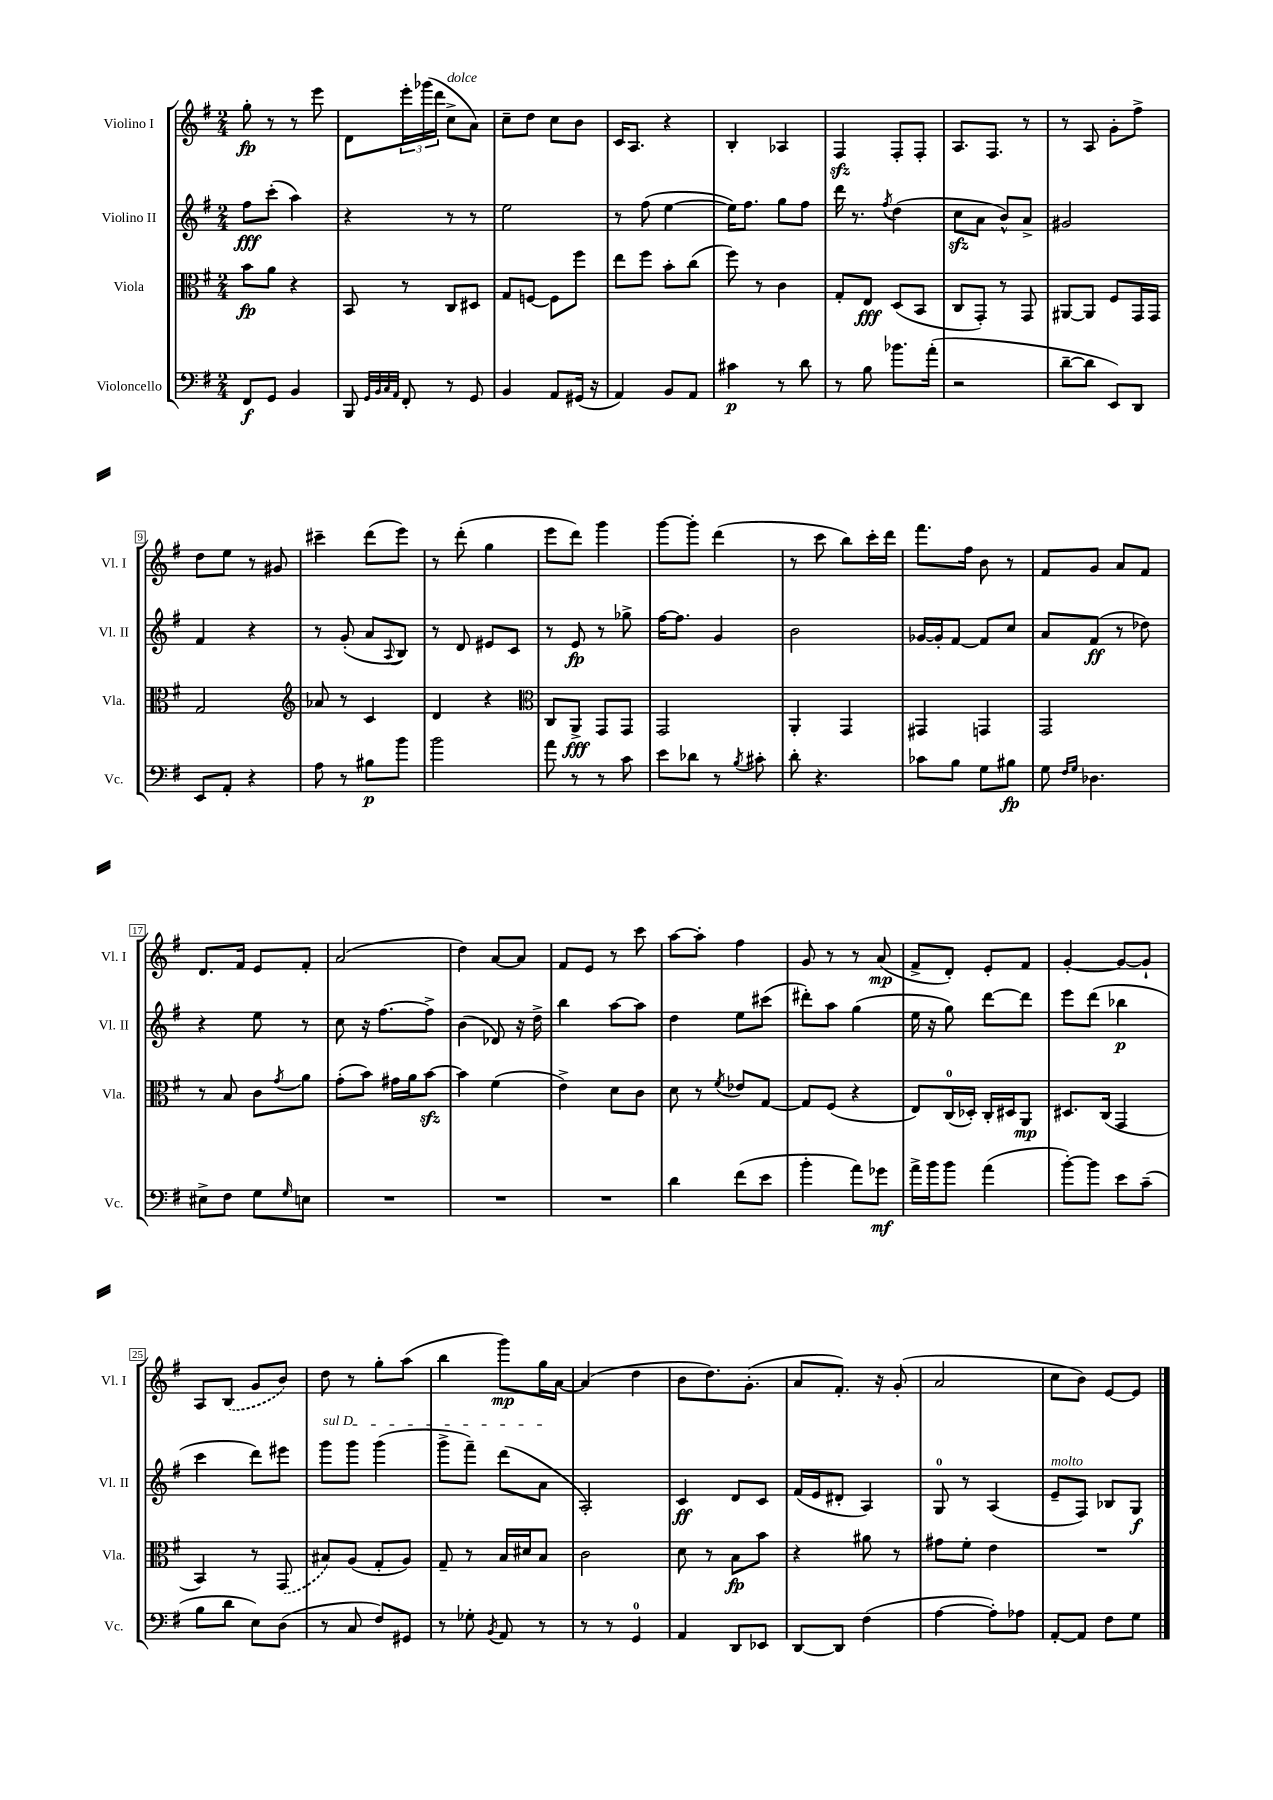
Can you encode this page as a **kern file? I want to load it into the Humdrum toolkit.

**kern	**dynam	**kern	**dynam	**kern	**dynam	**kern	**dynam
*part4	*part4	*part3	*part3	*part2	*part2	*part1	*part1
*staff4	*staff4	*staff3	*staff3	*staff2	*staff2	*staff1	*staff1
*I"Violoncello	*	*I"Viola	*	*I"Violino II	*	*I"Violino I	*
*I'Vc.	*	*I'Vla.	*	*I'Vl. II	*	*I'Vl. I	*
*clefF4	*	*clefC3	*	*clefG2	*	*clefG2	*
*k[f#]	*	*k[f#]	*	*k[f#]	*	*k[f#]	*
*M2/4	*	*M2/4	*	*M2/4	*	*M2/4	*
=1	=1	=1	=1	=1	=1	=1	=1
8FF#/L	f	8b\L	fp	8ff#\L	fff	8gg'\	fp
8GG/J	.	8a\J	.	(8ccc'\J	.	8r	.
4BB/	.	4r	.	4aa\)	.	8r	.
.	.	.	.	.	.	8eee\	.
=2	=2	=2	=2	=2	=2	=2	=2
8BBB/	.	8BB/	.	4r	.	8d\L	.
32qqGG/LLL	.	.	.	.	.	.	.
32qqBB/	.	.	.	.	.	.	.
32qqC/	.	.	.	.	.	.	.
32qqAA/JJJ	.	.	.	.	.	.	.
8FF#'/	.	8r	.	.	.	24eee'\L	.
.	.	.	.	.	.	(24ggg-X\	.
.	.	.	.	.	.	24ddd\JJ	.
!	!	!	!	!	!	!LO:TX:a:i:t=dolce	!
8r	.	8C/L	.	8r	.	8cc^\L	.
8GG/	.	8D#X/J	.	8r	.	8a\J)	.
=3	=3	=3	=3	=3	=3	=3	=3
4BB/	.	8G/L	.	2ee\	.	8cc~\L	.
.	.	[8Fn/J	.	.	.	8dd\J	.
8AA/L	.	8F\L]	.	.	.	8cc\L	.
(16GG#X/Jk	.	8ff#\J	.	.	.	8b\J	.
16r	.	.	.	.	.	.	.
=4	=4	=4	=4	=4	=4	=4	=4
4AA/)	.	8ee\L	.	8r	.	16c/KL	.
.	.	.	.	.	.	8.A/J	.
.	.	8ff#\J	.	(8ff#\	.	.	.
8BB/L	.	8b'\L	.	[4ee\	.	4r	.
8AA/J	.	(8cc\J	.	.	.	.	.
=5	=5	=5	=5	=5	=5	=5	=5
4c#X\	p	8ff#\)	.	16ee\KL])	.	4B'/	.
.	.	.	.	8.ff#\J	.	.	.
.	.	8r	.	.	.	.	.
8r	.	4c\	.	8gg\L	.	4A-X/	.
8d\	.	.	.	8ff#\J	.	.	.
=6	=6	=6	=6	=6	=6	=6	=6
8r	.	8G'/L	.	16ddd\	.	4F#zz/	.
.	.	.	.	8.r	.	.	.
8B\	.	8E/J	fff	.	.	.	.
.	.	.	.	8qff#/	.	.	.
8.b-X\L	.	(8D/L	.	(4dd\	.	8F#'/L	.
.	.	8BB/J	.	.	.	8F#'/J	.
(16a'\Jk	.	.	.	.	.	.	.
=7	=7	=7	=7	=7	=7	=7	=7
2r	.	8C/L	.	8cczz\L	.	8.A/L	.
.	.	8GG'/J)	.	8a\J	.	.	.
.	.	.	.	.	.	8.F#/J	.
.	.	8r	.	8b^^/L)	.	.	.
.	.	8GG/	.	8a^/J	.	8r	.
=8	=8	=8	=8	=8	=8	=8	=8
[8d~\L	.	[8AA#X/L	.	2g#X/	.	8r	.
8d\J]	.	8AA#/J]	.	.	.	8A/	.
8EE/L)	.	8F#/L	.	.	.	8g'\L	.
8DD/J	.	16GG/L	.	.	.	8ff#^\J	.
.	.	16GG/JJ	.	.	.	.	.
!!LO:LB:g=z
=9	=9	=9	=9	=9	=9	=9	=9
8EE/L	.	2G/	.	4f#/	.	8dd\L	.
8AA'/J	.	.	.	.	.	8ee\J	.
4r	.	.	.	4r	.	8r	.
.	.	.	.	.	.	8g#X/	.
=10	=10	=10	=10	=10	=10	=10	=10
*	*	*clefG2	*	*	*	*	*
8A\	.	8a-X/	.	8r	.	4ccc#X~\	.
8r	.	8r	.	(8g'/	.	.	.
8B#X\L	p	4c/	.	8a/L	.	(8ddd\L	.
.	.	.	.	8qqA/	.	.	.
8b\J	.	.	.	8B/J)	.	8eee\J)	.
=11	=11	=11	=11	=11	=11	=11	=11
2b\	.	4d/	.	8r	.	8r	.
.	.	.	.	8d/	.	(8ddd'\	.
.	.	4r	.	8e#X/L	.	4gg\	.
.	.	.	.	8c/J	.	.	.
=12	=12	=12	=12	=12	=12	=12	=12
*	*	*clefC3	*	*	*	*	*
8a\	.	8C/L	.	8r	.	8eee\L	.
8r	.	8AA^/J	fff	8e/	fp	8ddd\J)	.
8r	.	8GG/L	.	8r	.	4ggg\	.
8c\	.	8GG/J	.	8gg-X^\	.	.	.
=13	=13	=13	=13	=13	=13	=13	=13
8e\L	.	2GG/	.	[16ff#\KL	.	[8ggg\L	.
.	.	.	.	8.ff#\J]	.	.	.
8d-X\J	.	.	.	.	.	8ggg'\J]	.
8r	.	.	.	4g/	.	(4ddd\	.
8qB/	.	.	.	.	.	.	.
8c#X'\	.	.	.	.	.	.	.
=14	=14	=14	=14	=14	=14	=14	=14
8d'\	.	4AA'/	.	2b\	.	8r	.
4.r	.	.	.	.	.	8ccc\	.
.	.	4GG/	.	.	.	8bb\L)	.
.	.	.	.	.	.	16ccc'\L	.
.	.	.	.	.	.	16ddd\JJ	.
=15	=15	=15	=15	=15	=15	=15	=15
8c-X\L	.	4GG#X/	.	[16g-X/LL	.	8.fff#\L	.
.	.	.	.	16g-'/J]	.	.	.
8B\J	.	.	.	[8f#/J	.	.	.
.	.	.	.	.	.	16ff#\Jk	.
8G\L	.	4GGn/	.	8f#/L]	.	8b\	.
8B#X\J	fp	.	.	8cc/J	.	8r	.
=16	=16	=16	=16	=16	=16	=16	=16
8G\	.	2GG/	.	8a/L	.	8f#/L	.
16qqF#/LL	.	.	.	.	.	.	.
16qqG/JJ	.	.	.	.	.	.	.
4.D-X\	.	.	.	(8f#/J	ff	8g/J	.
.	.	.	.	8r	.	8a/L	.
.	.	.	.	8dd-X\)	.	8f#/J	.
!!LO:LB:g=z
=17	=17	=17	=17	=17	=17	=17	=17
8E#X^\L	.	8r	.	4r	.	8.d/L	.
8F#\J	.	8B/	.	.	.	.	.
.	.	.	.	.	.	16f#/Jk	.
8G\L	.	8c\L	.	8ee\	.	8e/L	.
16qqG/	.	8qg/	.	.	.	.	.
8En\J	.	8a\J	.	8r	.	8f#'/J	.
=18	=18	=18	=18	=18	=18	=18	=18
2r	.	(8g'\L	.	8cc\	.	(2a/	.
.	.	8b\J)	.	16r	.	.	.
.	.	.	.	[8.ff#\L	.	.	.
.	.	16g#X\LL	.	.	.	.	.
.	.	16a\J	.	.	.	.	.
.	.	[8bzz\J	.	8ff#^\J]	.	.	.
=19	=19	=19	=19	=19	=19	=19	=19
2r	.	4b\]	.	(4b\	.	4dd\)	.
.	.	(4f#\	.	8d-X/)	.	[8a/L	.
.	.	.	.	16r	.	8a/J]	.
.	.	.	.	16dd^\	.	.	.
=20	=20	=20	=20	=20	=20	=20	=20
2r	.	4e^\)	.	4bb\	.	8f#/L	.
.	.	.	.	.	.	8e/J	.
.	.	8d\L	.	[8aa\L	.	8r	.
.	.	8c\J	.	8aa\J]	.	8ccc\	.
=21	=21	=21	=21	=21	=21	=21	=21
4d\	.	8d\	.	4dd\	.	[8aa\L	.
.	.	8r	.	.	.	8aa'\J]	.
.	.	8qf#/	.	.	.	.	.
(8f#\L	.	8e-X/L	.	8ee\L	.	4ff#\	.
8e\J	.	[8G/J	.	(8ccc#X\J	.	.	.
=22	=22	=22	=22	=22	=22	=22	=22
4b'\	.	8G/L]	.	8ddd#X'\L)	.	8g/	.
.	.	(8F#/J	.	8aa\J	.	8r	.
8a\L)	.	4r	.	(4gg\	.	8r	.
8g-X\J	mf	.	.	.	.	(8a/	mp
=23	=23	=23	=23	=23	=23	=23	=23
16a^\LL	.	8E/L)	.	16ee\	.	8f#^/L	.
16b\J	.	.	.	16r	.	.	.
8b\J	.	(16C/L	.	8gg\)	.	8d'/J)	.
.	.	16D-X'/JJ)	.	.	.	.	.
(4a\	.	16C'/LL	.	[8ddd\L	.	8e'/L	.
.	.	16D#X/J	.	.	.	.	.
.	.	8AA/J	mp	8ddd\J]	.	8f#/J	.
=24	=24	=24	=24	=24	=24	=24	=24
[8b'\L)	.	8.D#X/L	.	8eee\L	.	[4g'/	.
8b\J]	.	.	.	(8ddd\J	.	.	.
.	.	(16C/Jk	.	.	.	.	.
8e\L	.	4GG/	.	4bb-X\	p	8g/L_	.
(8c~\J	.	.	.	.	.	8g`/J]	.
!!LO:LB:g=z
=25	=25	=25	=25	=25	=25	=25	=25
8B\L	.	4BB/)	.	4ccc\	.	8A/L	.
8d\J	.	.	.	.	.	(8B/J	.
8E\L)	.	8r	.	8ddd\L)	.	8g/L	.
(8D\J	.	(8GG/	.	8eee#X\J	.	8b/J)	.
=26	=26	=26	=26	=26	=26	=26	=26
!	!	!	!	!LO:TX:a:i:t=sul D	!	!	!
8r	.	8B#X/L)	.	8ggg\L	.	8dd\	.
8C/	.	(8A/J	.	8ggg\J	.	8r	.
8F#/L)	.	8G'/L	.	(4ggg\	.	8gg'\L	.
8GG#X/J	.	8A/J)	.	.	.	(8aa\J	.
=27	=27	=27	=27	=27	=27	=27	=27
8r	.	8G~/	.	8ggg^\L	.	4bb\	.
8G-X'\	.	8r	.	8fff#~\J)	.	.	.
8qBB/	.	.	.	.	.	.	.
8AA/	.	16B/LL	.	(8ddd\L	.	8ggg\L)	mp
.	.	16d#X/J	.	.	.	.	.
8r	.	8B/J	.	8a\J	.	16gg\L	.
.	.	.	.	.	.	[16a\JJ	.
=28	=28	=28	=28	=28	=28	=28	=28
8r	.	2c\	.	2A'/)	.	(4a/]	.
8r	.	.	.	.	.	.	.
4GG/	.	.	.	.	.	4dd\	.
=29	=29	=29	=29	=29	=29	=29	=29
4AA/	.	8d\	.	4c/	ff	8b\L	.
.	.	8r	.	.	.	8.dd\)	.
8DD/L	.	8B\L	fp	8d/L	.	.	.
.	.	.	.	.	.	(8.g'\J	.
8EE-X/J	.	8b\J	.	8c/J	.	.	.
=30	=30	=30	=30	=30	=30	=30	=30
[8DD/L	.	4r	.	(16f#/LL	.	8a/L	.
.	.	.	.	16e/J	.	.	.
8DD/J]	.	.	.	8d#X'/J	.	8.f#'/J)	.
(4F#\	.	8a#X\	.	4A/)	.	.	.
.	.	.	.	.	.	16r	.
.	.	8r	.	.	.	(8g'/	.
=31	=31	=31	=31	=31	=31	=31	=31
[4A\	.	8g#X\L	.	8G/	.	2a/	.
.	.	8f#'\J	.	8r	.	.	.
8A'\L])	.	4e\	.	(4A/	.	.	.
8A-X\J	.	.	.	.	.	.	.
=32	=32	=32	=32	=32	=32	=32	=32
!	!	!	!	!LO:TX:a:i:t=molto	!	!	!
[8AA'/L	.	2r	.	8e~/L	.	8cc\L	.
8AA/J]	.	.	.	8F#/J)	.	8b\J)	.
8F#\L	.	.	.	8B-X/L	.	[8e/L	.
8G\J	.	.	.	8G/J	f	8e/J]	.
==	==	==	==	==	==	==	==
*-	*-	*-	*-	*-	*-	*-	*-
